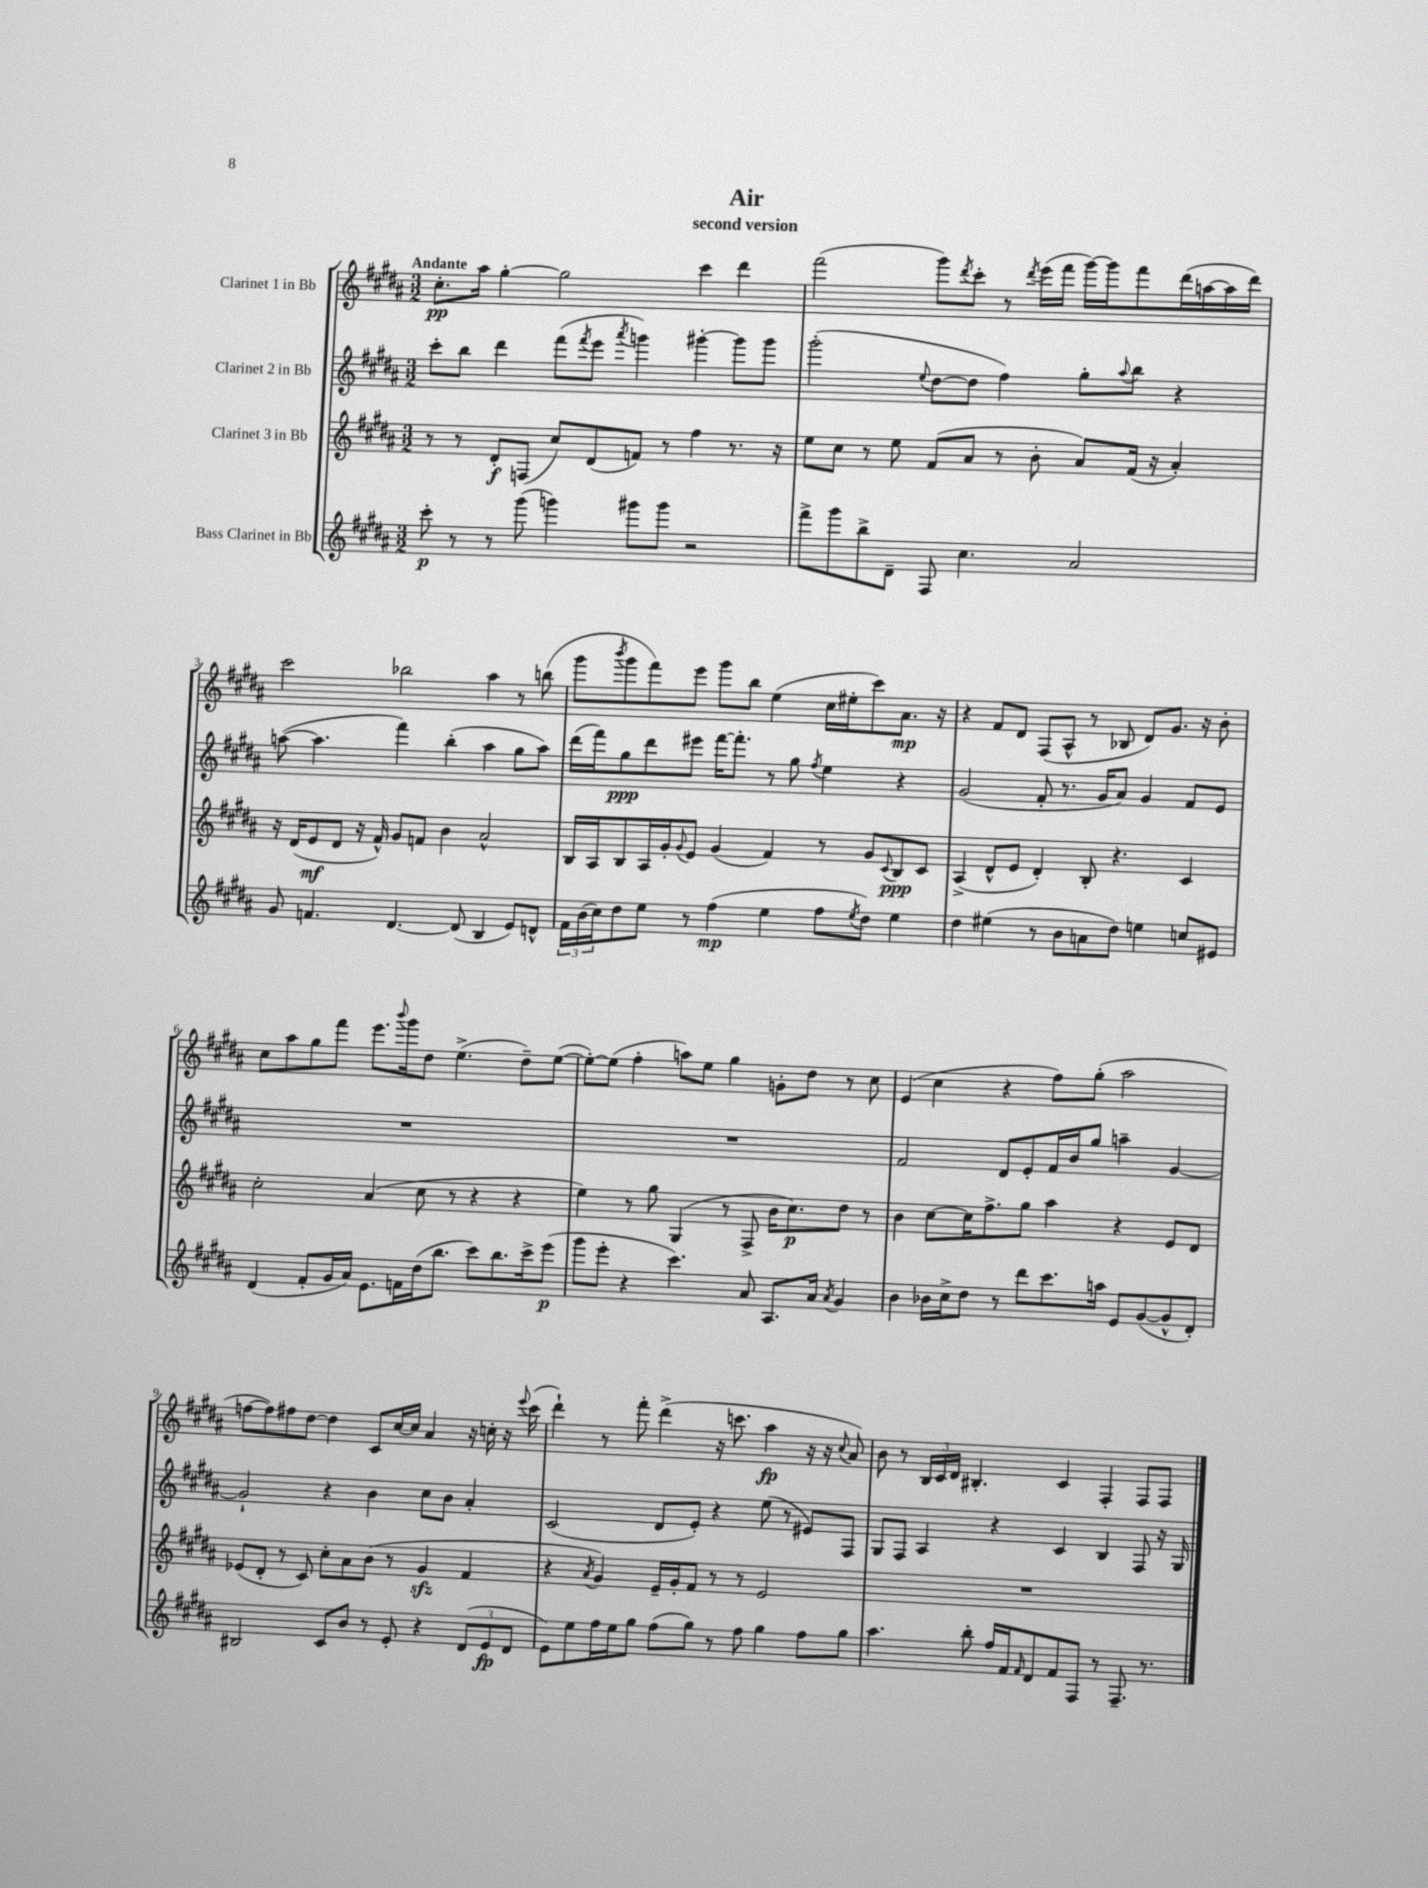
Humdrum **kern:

**kern	**dynam	**kern	**dynam	**kern	**dynam	**kern	**dynam
*part4	*part4	*part3	*part3	*part2	*part2	*part1	*part1
*staff4	*staff4	*staff3	*staff3	*staff2	*staff2	*staff1	*staff1
*I"Bass Clarinet in Bb	*	*I"Clarinet 3 in Bb	*	*I"Clarinet 2 in Bb	*	*I"Clarinet 1 in Bb	*
*clefG2	*	*clefG2	*	*clefG2	*	*clefG2	*
*k[f#c#g#d#a#]	*	*k[f#c#g#d#a#]	*	*k[f#c#g#d#a#]	*	*k[f#c#g#d#a#]	*
*M3/2	*	*M3/2	*	*M3/2	*	*M3/2	*
=1	=1	=1	=1	=1	=1	=1	=1
!	!	!	!	!	!	!LO:TX:a:B:t=Andante	!
8ccc#'\	p	8r	.	8ccc#'\L	.	8.cc#'\L	pp
8r	.	8r	.	8bb\J	.	.	.
.	.	.	.	.	.	16aa#\Jk	.
8r	.	8d#'/L	f	4ddd#\	.	[4gg#'\	.
(8ggg#\	.	(8Fn/J	.	.	.	.	.
4gggn\)	.	8cc#/L)	.	(8fff#\L	.	2gg#\]	.
.	.	.	.	8qfff#/	.	.	.
.	.	(8d#/	.	8eee\J	.	.	.
.	.	.	.	8qaaa#/	.	.	.
8ggg#X\L	.	8fn/J)	.	4gggn\)	.	.	.
8ggg#\J	.	8r	.	.	.	.	.
2r	.	4ff#\	.	[4ggg#X'\	.	4ccc#\	.
.	.	8.r	.	8ggg#\L]	.	4ddd#\	.
.	.	.	.	8ggg#\J	.	.	.
.	.	16r	.	.	.	.	.
=2	=2	=2	=2	=2	=2	=2	=2
8fff#^\L	.	8ee\L	.	(2ggg#'\	.	(2fff#\	.
8ggg#\	.	8cc#\J	.	.	.	.	.
8bb^\	.	8r	.	.	.	.	.
8d#~\J	.	8ee\	.	.	.	.	.
.	.	.	.	8qqee/	.	.	.
8F#/	.	(8f#/L	.	[8dd#\L	.	8ggg#\L)	.
.	.	.	.	.	.	8qddd#/	.
4.cc#\	.	8a#/J	.	8dd#\J]	.	8ccc#'\J	.
.	.	8r	.	4ff#\)	.	8r	.
.	.	.	.	.	.	8qddd#/	.
.	.	8b'\	.	.	.	(16eee\LL	.
.	.	.	.	.	.	16fff#\JJ	.
2a#/	.	8a#/L)	.	8gg#'\L	.	[16ggg#\LL)	.
.	.	.	.	.	.	16ggg#\J]	.
.	.	.	.	8qqaa#/	.	.	.
.	.	(16f#/Jk	.	8bb\J	.	8fff#\	.
.	.	16r	.	.	.	.	.
.	.	4a#'/)	.	4r	.	(16ddd#\L	.
.	.	.	.	.	.	[16aan\	.
.	.	.	.	.	.	16aa\]	.
.	.	.	.	.	.	16ddd#\JJ)	.
!!LO:LB:g=z
=3	=3	=3	=3	=3	=3	=3	=3
8g#/	.	16r	.	([8aan\	.	2ccc#\	.
.	.	(16d#/KL	.	.	.	.	.
4.fn/	.	8e/	mf	4.aa\]	.	.	.
.	.	8d#/J	.	.	.	.	.
.	.	16r	.	.	.	.	.
.	.	16f#^^/)	.	.	.	.	.
[4.d#/	.	8g#/L	.	4fff#\)	.	2bb-X\	.
.	.	8fn/J	.	.	.	.	.
.	.	4b\	.	(4bb'\	.	.	.
(8d#/]	.	.	.	.	.	.	.
4B/	.	2a#^^/	.	4aa\	.	4aa#\	.
8e/L)	.	.	.	8gg#\L	.	8r	.
8dn^^/J	.	.	.	8aa\J)	.	(8bbn\	.
=4	=4	=4	=4	=4	=4	=4	=4
24f#\LL	.	16B/LL	.	(16ddd#\LL	.	8ggg#\L	.
(24b\	.	.	.	.	.	.	.
.	.	16A#/J	.	16fff#\J)	.	.	.
24cc#\J)	.	.	.	.	.	.	.
.	.	.	.	.	.	8qbbb/	.
8dd#\	.	8B/	.	8gg#\	ppp	8ggg#\	.
8ee\J	.	16A#/L	.	8ddd#\	.	8fff#\)	.
.	.	16g#'/J	.	.	.	.	.
.	.	8qqg#/	.	.	.	.	.
8r	.	8e/J	.	8eee#X\J	.	8eee\J	.
(4ff#\	mp	(4g#/	.	[16fff#\KL	.	8ggg#\L	.
.	.	.	.	8.fff#'\J]	.	.	.
.	.	.	.	.	.	8bb\J	.
4ee\	.	4f#/)	.	8r	.	(4ee\	.
.	.	.	.	8gg#\	.	.	.
.	.	.	.	8qff#/	.	.	.
8ff#\L	.	8r	.	4ee\	.	16cc#\LL	.
.	.	.	.	.	.	16ee#X'\J	.
8qee/	.	.	.	.	.	.	.
8dd#\J)	.	8g#/L	.	.	.	8ccc#\)	.
.	.	8qqc#/	.	.	.	.	.
4ee\	.	8B/	ppp	4r	.	8.a#\J	mp
.	.	8c#/J	.	.	.	.	.
.	.	.	.	.	.	16r	.
=5	=5	=5	=5	=5	=5	=5	=5
4dd#\	.	(4A#^/	.	(2g#/	.	4r	.
(4ee#X\	.	8d#^^/L	.	.	.	8f#/L	.
.	.	8e/J	.	.	.	8d#/J	.
8r	.	4d#'/)	.	8f#'/	.	(8F#/L	.
8b\L	.	.	.	8.r	.	8A#^^/J	.
8an\	.	8B'/	.	.	.	8r	.
.	.	.	.	16g#/KL	.	.	.
8dd#\J)	.	4.r	.	8a#/J)	.	8B-X/	.
4een\	.	.	.	4g#/	.	8d#/L)	.
.	.	.	.	.	.	8.g#/J	.
8ccn/L	.	4c#/	.	8f#/L	.	.	.
.	.	.	.	.	.	16r	.
8e#X/J	.	.	.	8e/J	.	8b'\	.
!!LO:LB:g=z
=6	=6	=6	=6	=6	=6	=6	=6
(4d#/	.	2cc#'\	.	1.r	.	8cc#\L	.
.	.	.	.	.	.	8aa#\	.
8f#'/L	.	.	.	.	.	8gg#\	.
16g#/L	.	.	.	.	.	8fff#\J	.
16a#/JJ)	.	.	.	.	.	.	.
8.e\L	.	(4a#/	.	.	.	8.eee\L	.
.	.	.	.	.	.	8qqbbb/	.
16fn\L	.	.	.	.	.	16ggg#\k	.
(16dd#\J	.	8cc#\	.	.	.	8dd#\J	.
8.bb\J	.	.	.	.	.	.	.
.	.	8r	.	.	.	(4.ee^\	.
8ccc#\L)	.	4r	.	.	.	.	.
8.bb\	.	.	.	.	.	.	.
.	.	4r	.	.	.	8dd#~\L)	.
16ccc#^\k	.	.	.	.	.	.	.
(8eee\J	p	.	.	.	.	([8ee\J	.
=7	=7	=7	=7	=7	=7	=7	=7
8ggg#\L	.	4ee\)	.	1.r	.	8ee'\L_)	.
8eee'\J	.	.	.	.	.	(8ee\J]	.
4r	.	8r	.	.	.	4ff#'\	.
.	.	8gg#\	.	.	.	.	.
4.ccc#\)	.	(4G#/	.	.	.	8aan\L)	.
.	.	.	.	.	.	8ee\J	.
.	.	8r	.	.	.	4gg#\	.
8a#/	.	8F#^/	.	.	.	.	.
8.A#/L	.	16b\KL	.	.	.	8gn'\L	.
.	.	8.cc#\)	p	.	.	.	.
.	.	.	.	.	.	8dd#\J	.
16a#/Jk	.	.	.	.	.	.	.
8qa#/	.	.	.	.	.	.	.
4g#/	.	8dd#\J	.	.	.	8r	.
.	.	8r	.	.	.	8cc#\	.
=8	=8	=8	=8	=8	=8	=8	=8
4b\	.	4b\	.	2f#/	.	(4e/	.
16b-X\LL	.	[8cc#\L	.	.	.	4cc#\	.
16cc#^\J	.	.	.	.	.	.	.
8dd#\J	.	16cc#\K]	.	.	.	.	.
.	.	8.ff#^\	.	.	.	.	.
8r	.	.	.	8d#/L	.	4r	.
8ddd#\L	.	8gg#\J	.	8e'/	.	.	.
8.ccc#\	.	4aa#\	.	16f#/L	.	8ff#\L)	.
.	.	.	.	16b/J	.	.	.
.	.	.	.	8gg#/J	.	(8gg#'\J	.
16aan\Jk	.	.	.	.	.	.	.
8e/L	.	4r	.	4aan~\	.	2aa#\	.
([8g#/	.	.	.	.	.	.	.
8g#^^/]	.	8e/L	.	[4g#/	.	.	.
8d#'/J)	.	8d#/J	.	.	.	.	.
!!LO:LB:g=z
=9	=9	=9	=9	=9	=9	=9	=9
2B#X/	.	(8e-X/L	.	2g#`/]	.	[8ffn\L	.
.	.	8d#'/J	.	.	.	8ff\])	.
.	.	8r	.	.	.	8ff#X\	.
.	.	8c#/)	.	.	.	[8dd#\J	.
8c#/L	.	8cc#'\L	.	4r	.	4dd#\]	.
8b/J	.	8a#\	.	.	.	.	.
8r	.	(8b\J	.	4b\	.	8c#/L	.
8e'/	.	8r	.	.	.	[16cc#/L	.
.	.	.	.	.	.	16cc#/JJ]	.
4r	.	4g#zz/	.	8cc#\L	.	4a#/	.
.	.	.	.	8b\J	.	.	.
(12d#/L	.	4f#/	.	4a#'/	.	16r	.
.	.	.	.	.	.	16ccn'\	.
12e/	fp	.	.	.	.	.	.
.	.	.	.	.	.	16r	.
12d#/J	.	.	.	.	.	.	.
.	.	.	.	.	.	8qqeee/	.
.	.	.	.	.	.	(16ccc#\	.
=10	=10	=10	=10	=10	=10	=10	=10
8e\L)	.	4r	.	(2c#/	.	4ddd#`\)	.
8ee\	.	.	.	.	.	.	.
.	.	8qa#/	.	.	.	.	.
16ff#\L	.	4g#/)	.	.	.	8r	.
16ee\J	.	.	.	.	.	.	.
8gg#\J	.	.	.	.	.	8fff#'\	.
(8ff#\L	.	16e~/LL	.	8d#/L	.	(4ddd#^\	.
.	.	16g#'/J	.	.	.	.	.
8gg#\J)	.	8f#/J	.	8e'/J)	.	.	.
8r	.	8r	.	4r	.	16r	.
.	.	.	.	.	.	8.cccn\	.
8ff#\	.	8r	.	.	.	.	.
4gg#\	.	2e/	.	(8ee\	.	4aa#\	fp
.	.	.	.	8r	.	.	.
8ff#\L	.	.	.	8e#X/L)	.	16r	.
.	.	.	.	.	.	16r	.
.	.	.	.	.	.	8qqcc#/	.
8gg#\J	.	.	.	8F#/J	.	8a#/)	.
=11	=11	=11	=11	=11	=11	=11	=11
4.aa#\	.	1.r	.	8G#/L	.	8b\	.
.	.	.	.	8F#/J	.	8r	.
.	.	.	.	4A#/	.	24B/LL	.
.	.	.	.	.	.	24c#/	.
.	.	.	.	.	.	24d#/JJ	.
8bb'\	.	.	.	.	.	4.B#X'/	.
16ff#/LL	.	.	.	4r	.	.	.
16f#/J	.	.	.	.	.	.	.
16qqf#/	.	.	.	.	.	.	.
8d#/	.	.	.	.	.	.	.
8f#/	.	.	.	4c#/	.	4c#/	.
8F#/J	.	.	.	.	.	.	.
8r	.	.	.	4B/	.	4F#'/	.
8.F#~/	.	.	.	.	.	.	.
.	.	.	.	8F#/	.	8F#/L	.
8.r	.	.	.	.	.	.	.
.	.	.	.	16r	.	8F#/J	.
.	.	.	.	16G#/	.	.	.
==	==	==	==	==	==	==	==
*-	*-	*-	*-	*-	*-	*-	*-
